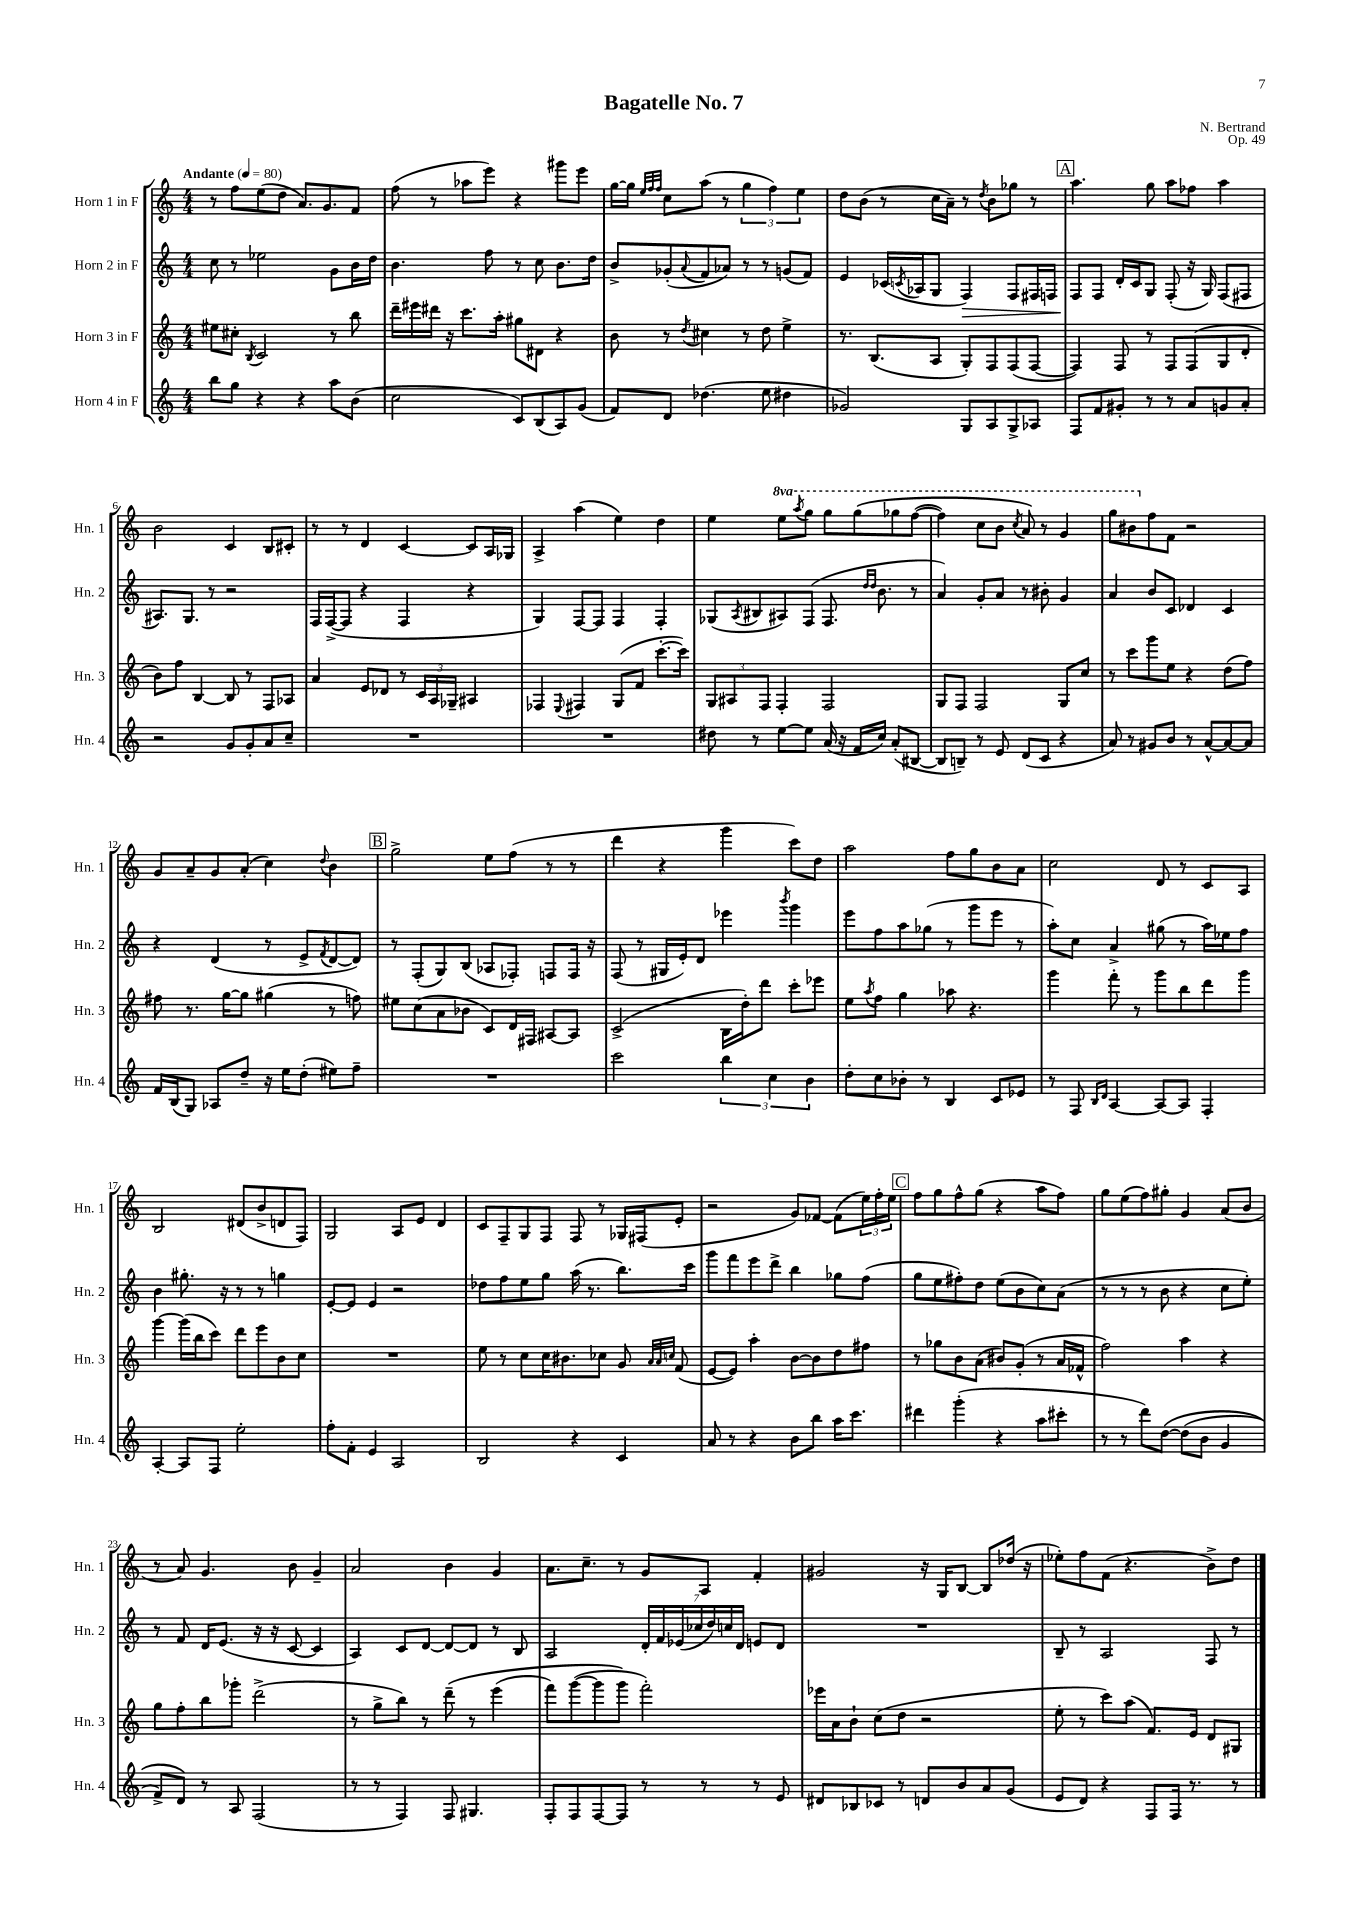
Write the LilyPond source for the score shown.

\header { title = "Bagatelle No. 7" composer = "N. Bertrand" opus = "Op. 49" }
<<
\new StaffGroup <<
\new Staff = "s0" \with { instrumentName = "Horn 1 in F" shortInstrumentName = "Hn. 1" } {
    \clef treble \key c \major \numericTimeSignature \time 4/4 \set Staff.ottavationMarkups = #ottavation-simple-ordinals \tempo "Andante" 4 = 80
    r8 f''8 e''8( d''8 a'8.) g'8. f'8 |
    f''8( r8 aes''8 e'''8) r4 gis'''8 e'''8 |
    g''16~ g''16 \grace { e''32 f''32 f''32 } c''8 a''8( r8 \tuplet 3/2 { g''4 f''4) e''4 } |
    d''8 b'8( r8 c''16 a'16--) r8 \acciaccatura { d''8 } b'8 ges''8 r8 |
    \mark \markup { \box "A" } a''4. g''8 a''8 fes''8 a''4 |
    b'2 c'4 b8 cis'8-. |
    r8 r8 d'4 c'4~ c'8 a16 ges16 |
    a4-> a''4( e''4) d''4 |
    e''4 \ottava #1 e'''8 \acciaccatura { a'''8 } g'''8 g'''8 g'''8\( ges'''8 f'''8~( |
    f'''4) c'''8 b''8 \acciaccatura { c'''8 } a''8\) r8 g''4 |
    g'''8 bis''8 \ottava #0 f''8 f'8 r2 |
    g'8 a'8-- g'8 a'8-.( c''4) \appoggiatura { d''8 } b'4 |
    \mark \markup { \box "B" } g''2-> e''8 f''8( r8 r8 |
    d'''4 r4 g'''4 c'''8) d''8 |
    a''2 f''8 g''8 b'8 a'8 |
    c''2 d'8 r8 c'8 a8 |
    b2 dis'8( b'8-> d'8 f8) |
    g2 a8 e'8 d'4 |
    c'8 f8-- g8 f8 f8 r8 ges16 fis16( e'8-. |
    r2 g'8) fes'8~ fes'8( \tuplet 3/2 { e''16) f''16-. e''16 } |
    \mark \markup { \box "C" } f''8 g''8 f''8-^ g''8( r4 a''8 f''8) |
    g''8 e''8( f''8) gis''8-. g'4 a'8( b'8 |
    r8 a'8) g'4. b'8 g'4-- |
    a'2 b'4 g'4 |
    a'8. c''8.-- r8 g'8 a8 f'4-. |
    gis'2 r16 g16 b8~ b8 des''16( r16 |
    ees''8-.) f''8 f'8( r4. b'8->) d''8 \bar "|." |
}
\new Staff = "s1" \with { instrumentName = "Horn 2 in F" shortInstrumentName = "Hn. 2" } {
    \clef treble \key c \major \numericTimeSignature \time 4/4
    c''8 r8 ees''2 g'8 b'16 d''16 |
    b'4. f''8 r8 c''8 b'8. d''16 |
    b'8-> ges'8-.( \appoggiatura { a'8 } f'8 aes'8) r8 r8 g'8( f'8) |
    e'4 ces'16( \acciaccatura { c'8 } aes16 g8 f4\>) f8 fis16 f16 |
    \mark \markup { \box "A" } f8\! f8 d'16-. c'16 g8 f8-.( r16 g16) f8( fis8 |
    ais8.) g8. r8 r2 |
    f16 f16~->( f8 r4 f4 r4 |
    g4) f8~ f8 f4 f4-. |
    ges8( \acciaccatura { a8 } bis8 ais8) f8( f8. \grace { d''16 d''16 } b'8. r8 |
    a'4) g'8-. a'8 r8 bis'8-. g'4 |
    a'4 b'8 c'8 des'4 c'4 |
    r4 d'4( r8 e'8-> \acciaccatura { f'8 } d'8~ d'8) |
    \mark \markup { \box "B" } r8 f8-.( g8) b8( aes8 fes8-.) f8 f16 r16 |
    f8( r8 gis16 e'16-.) d'8 ees'''4 \acciaccatura { b'''8 } g'''4 |
    e'''8 f''8 a''8 ges''8( r8 g'''8 e'''8 r8 |
    a''8-.) c''8 a'4-> gis''8( r8 a''16) ees''16 f''8 |
    b'4 gis''8.-. r16 r8 r8 g''4 |
    e'8~-. e'8 e'4 r2 |
    des''8 f''8 e''8 g''8 a''16( r8. b''8.) c'''16 |
    g'''8 f'''8 e'''8 d'''8-> b''4 ges''8 f''8( |
    \mark \markup { \box "C" } g''8 e''8 fis''8-.) d''8 e''8( b'8 c''8) a'8( |
    r8 r8 r8 b'8 r4 c''8 e''8-.) |
    r8 f'8 d'16 e'8.( r16 r16 c'8~ c'4 |
    a4) c'8 d'8~ d'8~ d'8 r8 b8 |
    a2 \tuplet 7/4 { d'16-. f'16 ees'16( ces''16 d''16) c''16 d'16 } e'8 d'8 |
    R1 |
    b8-- r8 a2 f8 r8 \bar "|." |
}
\new Staff = "s2" \with { instrumentName = "Horn 3 in F" shortInstrumentName = "Hn. 3" } {
    \clef treble \key c \major \numericTimeSignature \time 4/4
    eis''8 cis''8-. \acciaccatura { b8 } c'2 r8 b''8 |
    d'''16-- eis'''16 dis'''16 r16 c'''8. a''16-. gis''8 dis'8 r4 |
    b'8 r8 \acciaccatura { d''8 } cis''4 r8 d''8 e''4-> |
    r8. b8.( a8 g8-.) f8 f8( f8~ |
    \mark \markup { \box "A" } f4) f8 r8 f8 f8( g8 d'8-. |
    b'8) f''8 b4~ b8 r8 f8 aes8 |
    a'4 e'8 des'8 r8 \tuplet 3/2 { c'16 a16 ges16-- } ais4 |
    fes4 \appoggiatura { e8 } fis4 g8( f'8 c'''8.~-. c'''16) |
    \tuplet 3/2 { g8 ais8 f8 } f4-. f2 |
    g8 f8 f2 g8 c''8 |
    r8 c'''8 g'''8 e''8 r4 d''8( f''8) |
    fis''8 r8. g''16~ g''8 gis''4( r8 f''8) |
    \mark \markup { \box "B" } eis''8 c''8( a'8 bes'8 c'8) d'16 fis16 ais8~ ais8 |
    c'2->( b16 d''16-.) d'''8 c'''8-. ees'''8 |
    e''8 \acciaccatura { a''8 } f''8 g''4 aes''8 r4. |
    g'''4 f'''8-. r8 g'''8 b''8 d'''8 g'''8 |
    g'''4~ g'''16( b''16 c'''8) d'''8 e'''8 b'8 c''8 |
    R1 |
    e''8 r8 c''8 c''16 bis'8. ces''8 g'8 \grace { a'32 a'32 c''32 } f'8( |
    e'8~ e'8) a''4-. b'8~ b'8 d''8 fis''8 |
    \mark \markup { \box "C" } r8 ges''8 b'8 a'8( bis'8) g'8-.( r8 a'16 fes'16-^ |
    f''2) a''4 r4 |
    g''8 f''8-. b''8 ges'''8-. d'''2->( |
    r8 g''8-> b''8) r8 d'''8--\( r8 e'''4( |
    f'''8) g'''8~( g'''8 g'''8\) f'''2-.) |
    ees'''16 a'16 b'8-! c''8( d''8 r2 |
    e''8-. r8 c'''8) a''8( f'8.) e'16 d'8 gis8 \bar "|." |
}
\new Staff = "s3" \with { instrumentName = "Horn 4 in F" shortInstrumentName = "Hn. 4" } {
    \clef treble \key c \major \numericTimeSignature \time 4/4
    b''8 g''8 r4 r4 a''8 b'8( |
    c''2 c'8) b8( a8) g'8( |
    f'8) d'8 des''4.( e''8 dis''4 |
    ges'2) g8 a8 g8-> aes8 |
    \mark \markup { \box "A" } f8 f'8 gis'8-. r8 r8 a'8 g'8 a'8-. |
    r2 g'8 g'8-. a'8 c''8-- |
    R1 |
    R1 |
    dis''8 r8 e''8~ e''8 a'16( r16 f'16 c''16) a'8-.( bis8~ |
    bis8 b8--) r8 e'8 d'8( c'8 r4 |
    a'8) r8 gis'8 b'8 r8 a'8~-^ a'8~ a'8 |
    f'16 b16( g8) aes8 d''8-- r16 e''16 d''8-.( eis''8) f''8-- |
    \mark \markup { \box "B" } R1 |
    c'''2 \tuplet 3/2 { b''4 c''4 b'4 } |
    d''8-. c''8 bes'8-. r8 b4 c'8 ees'8 |
    r8 f8 \grace { b16 d'16 } a4~ a8~ a8 f4-. |
    a4~-. a8 f8 e''2-. |
    f''8-. f'8-. e'4 a2 |
    b2 r4 c'4 |
    a'8 r8 r4 b'8 b''8 a''16 c'''8. |
    \mark \markup { \box "C" } dis'''4 g'''4-.( r4 a''8 cis'''8-. |
    r8 r8 d'''8) d''8~\( d''8( b'8 g'4 |
    f'8->) d'8\) r8 a8 f2( |
    r8 r8 f4) f8 gis4. |
    f8-. f8 f8~ f8 r8 r8 r8 e'8 |
    dis'8 bes8 ces'8 r8 d'8 b'8 a'8 g'8( |
    e'8 d'8) r4 f8 f16 r8. r8 \bar "|." |
}
>>
>>
